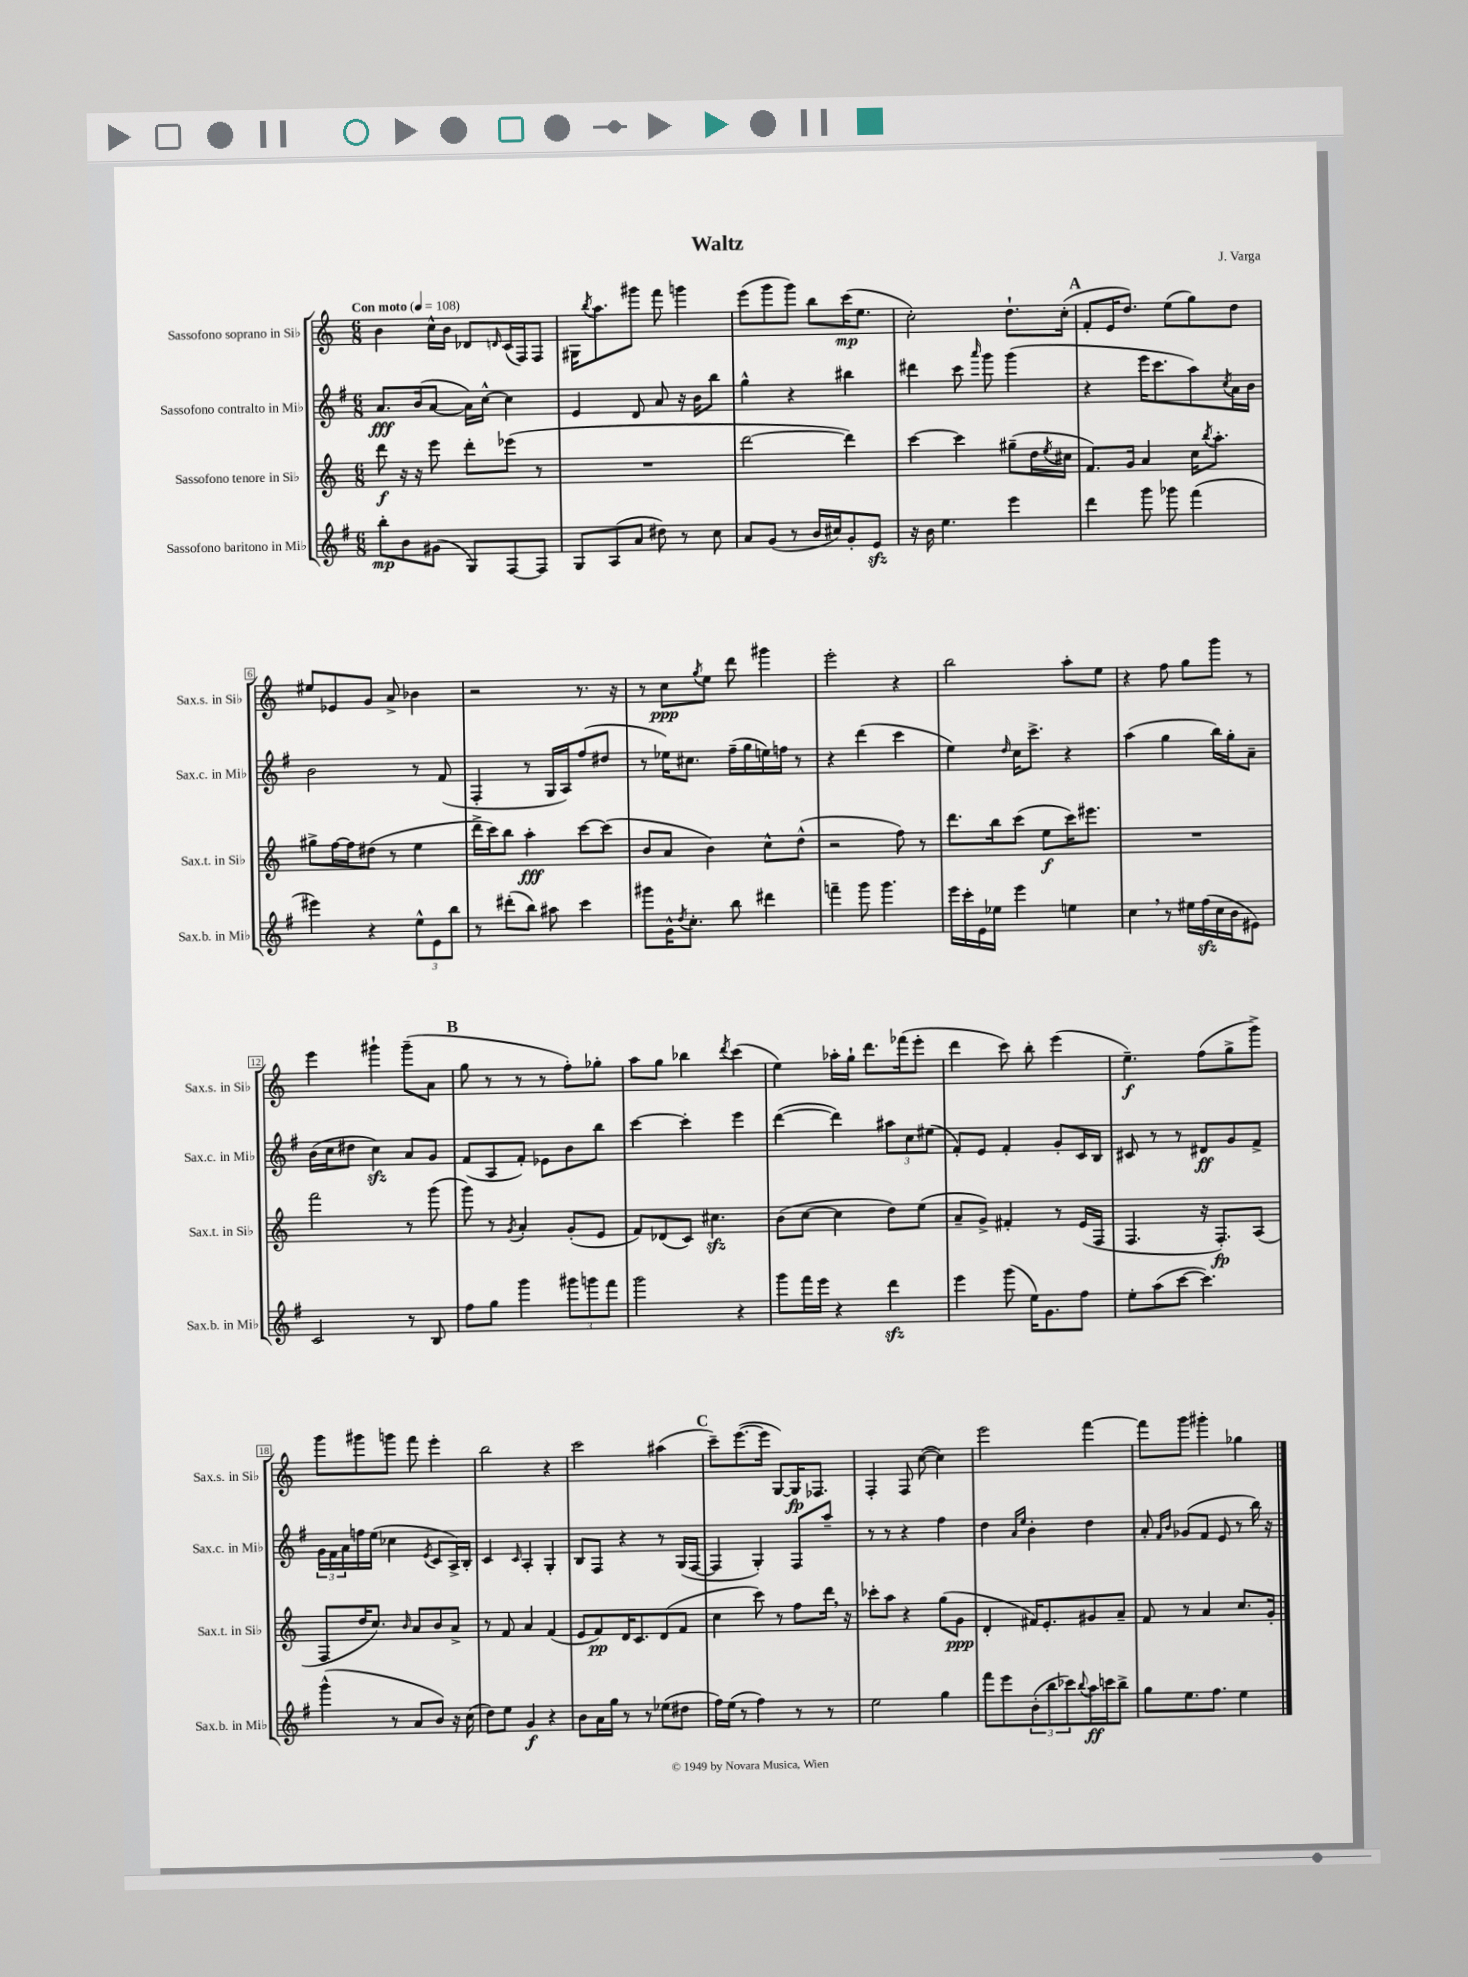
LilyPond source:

\header { title = "Waltz" composer = "J. Varga" }
<<
\new StaffGroup <<
\new Staff = "s0" \with { instrumentName = "Sassofono soprano in Sib" shortInstrumentName = "Sax.s. in Sib" } {
    \clef treble \key c \major \numericTimeSignature \time 6/8 \tempo "Con moto" 4 = 108
    b'4 c''16-^ b'16 des'8 \grace { d'16 } c'16( f16) f8 |
    gis16 \acciaccatura { b''8 } a''8. gis'''8 f'''8 g'''4 |
    e'''8( g'''8 g'''8) b''8 c'''16\mp( e''8. |
    c''2-.) d''8.-! c''16-.( |
    \mark \markup { \bold "A" } f'8-. e'16 d''8.) e''8( g''8) d''8 |
    eis''8 ees'8 g'8 a'8-> bes'4 |
    r2 r8. r16 |
    r8 c''8\ppp \acciaccatura { g''8 } e''8 d'''8 gis'''4 |
    e'''2-. r4 |
    b''2 a''8-. e''8 |
    r4 f''8 g''8 g'''8 r8 |
    e'''4 gis'''4-! gis'''8--( a'8 |
    \mark \markup { \bold "B" } g''8 r8 r8 r8 f''8-.) ges''8-. |
    a''8 g''8 bes''4 \acciaccatura { d'''8 } c'''4( |
    e''4) aes''16-. g''16-! d'''8. fes'''16( e'''8-. |
    d'''4 c'''8) b''8-. e'''4( |
    e''4.--\f) f''8( g''8-> g'''8->) |
    g'''8 gis'''8 g'''8 f'''8 e'''4-. |
    b''2 r4 |
    c'''2 ais''4( |
    \mark \markup { \bold "C" } c'''8--) e'''8.~( e'''16 g8~) g16\fp fes8. |
    f4-. f8 c''8~( c''4) |
    e'''2 f'''4~ |
    f'''8 g'''8 gis'''4-. ges''4 \bar "|." |
}
\new Staff = "s1" \with { instrumentName = "Sassofono contralto in Mib" shortInstrumentName = "Sax.c. in Mib" } {
    \clef treble \key g \major \numericTimeSignature \time 6/8
    a'8.\fff b'16( a'8~ a'16) c''16~-^ c''4 |
    e'4 d'8 a'8 r16 b'16 b''8 |
    g''4-^ r4 bis''4 |
    dis'''4 c'''8 \grace { a'''16 } g'''8 g'''4( |
    \mark \markup { \bold "A" } r4 e'''16 c'''8. a''8) \acciaccatura { c''8 } a'16 b'16 |
    b'2 r8 fis'8( |
    fis4-. r8 g16 a16) fis''8( dis''8 |
    r8 ees''16) cis''8. fis''16--( g''16 e''16) f''16 r8 |
    r4 d'''4( c'''4 |
    e''4) \grace { d''16 } c''16 c'''8.-> r4 |
    a''4( g''4 b''16) g''16-. a'8-- |
    b'16( c''16 dis''8 c''4\sfz) a'8 g'8 |
    \mark \markup { \bold "B" } fis'8( a8 fis'8-.) ees'8 b'8 b''8 |
    c'''4~ c'''4-. e'''4 |
    d'''4~( d'''4) \tuplet 3/2 { ais''8 c''8 eis''8( } |
    fis'8-.) e'8 fis'4-. g'8-. c'16 b16 |
    cis'8 r8 r8 dis'8\ff g'8 fis'8-> |
    \tuplet 3/2 { g'16 fis'16 a'16 } f''16 e''16( ces''4 \acciaccatura { e'8 } c'8 a16->) b16-. |
    c'4 \grace { c'16 } a4-. g4-. |
    b8 fis8 r4 r8 g16( fis16~ |
    \mark \markup { \bold "C" } fis4 g4-.) fis8 a''8-- |
    r8 r8 r4 fis''4 |
    d''4 \grace { a'16 e''16 } b'4-. d''4 |
    a'8-. \grace { fis'16 b'16 } ges'8( fis'8 e'8 r8 b''16) r16 \bar "|." |
}
\new Staff = "s2" \with { instrumentName = "Sassofono tenore in Sib" shortInstrumentName = "Sax.t. in Sib" } {
    \clef treble \key c \major \numericTimeSignature \time 6/8
    d'''8\f r16 r16 e'''8 d'''8-. ees'''8( r8 |
    R2. |
    d'''2~ d'''4) |
    c'''4~ c'''4 gis''8--( d''16 \acciaccatura { e''8 } cis''16 |
    \mark \markup { \bold "A" } f'8.) g'16 a'4 c''16 \acciaccatura { b''8 } a''8.-. |
    gis''8-> f''16~ f''16 dis''8( r8 e''4 |
    d'''16-> c'''16) b''8 a''4-.\fff c'''8~ c'''8( |
    b'8 a'8 b'4) c''8-^ d''8-^( |
    r2 f''8) r8 |
    d'''8. b''16 c'''8( e''8\f c'''16) eis'''8. |
    R2. |
    f'''2 r8 g'''8( |
    \mark \markup { \bold "B" } g'''8) r8 \acciaccatura { g'8 } a'4-. g'8-.( e'8 |
    f'8) des'8( c'8) cis''4.\sfz |
    b'8( c''8~ c''4 d''8) e''8( |
    a'8-- g'8->) fis'4-. r8 e'16( f16 |
    f4. r16 f8.-.\fp) a8( |
    f8 d''16 c''8.) \grace { b'16 } a'8 b'8 a'8-> |
    r8 f'8 a'4 f'4( |
    e'8 f'8\pp) d'16 c'8. d'8( f'8 |
    \mark \markup { \bold "C" } c''4 c'''8) r8 f''8 d'''16 \breathe r16 |
    ces'''8-. a''8 r4 g''8( g'8\ppp |
    d'4-. fis'16) e'8.-. gis'8 a'8-- |
    f'8 r8 a'4 c''8. g'16-. \bar "|." |
}
\new Staff = "s3" \with { instrumentName = "Sassofono baritono in Mib" shortInstrumentName = "Sax.b. in Mib" } {
    \clef treble \key g \major \numericTimeSignature \time 6/8
    b''8-.\mp b'8 gis'8( g8) fis8~ fis8 |
    g8 a8( a'8 dis''8) r8 c''8 |
    a'8 g'8( r8 b'16 cis''16) g'8-. e'8\sfz |
    r16 b'16 e''4. e'''4 |
    \mark \markup { \bold "A" } d'''4 g'''8 ges'''8 fis'''4( |
    eis'''4) r4 \tuplet 3/2 { e''8-^ e'8 b''8 } |
    r8 dis'''8-.( b''8) ais''8 c'''4 |
    gis'''8 g'16-^ \acciaccatura { d''8 } c''8.-. b''8 dis'''4 |
    f'''4-- g'''8 g'''4. |
    e'''16 c'''16-. e'16 ees''16 e'''4 e''4 |
    c''4 \breathe r8 eis''16 fis''16\sfz( c''16 b'16 eis'8) |
    c'2 r8 b8 |
    \mark \markup { \bold "B" } fis''8 g''8 g'''4 \tuplet 3/2 { gis'''8 g'''8 fis'''8 } |
    g'''2 r4 |
    g'''8 fis'''16 e'''16 r4 d'''4\sfz |
    e'''4 g'''8( e''16) g'8. fis''8 |
    e''8-. a''8( c'''8~ c'''4.) |
    g'''4-^( r8 a'8 b'8) r16 c''16( |
    d''8) e''8 g'4\f r4 |
    b'8 a'16 g''16 r8 r8 ees''8( dis''8 |
    \mark \markup { \bold "C" } fis''16) e''16( r8 fis''4) r8 r8 |
    e''2 g''4 |
    fis'''8 e'''8 \tuplet 3/2 { b'8-.( b''8 ces'''8) } \appoggiatura { b''8 } a''16\ff c'''16 b''8-> |
    g''8 e''8. fis''8. e''4 \bar "|." |
}
>>
>>
\layout { \context { \Score \override BarNumber.stencil = #(make-stencil-boxer 0.1 0.3 ly:text-interface::print) } }
